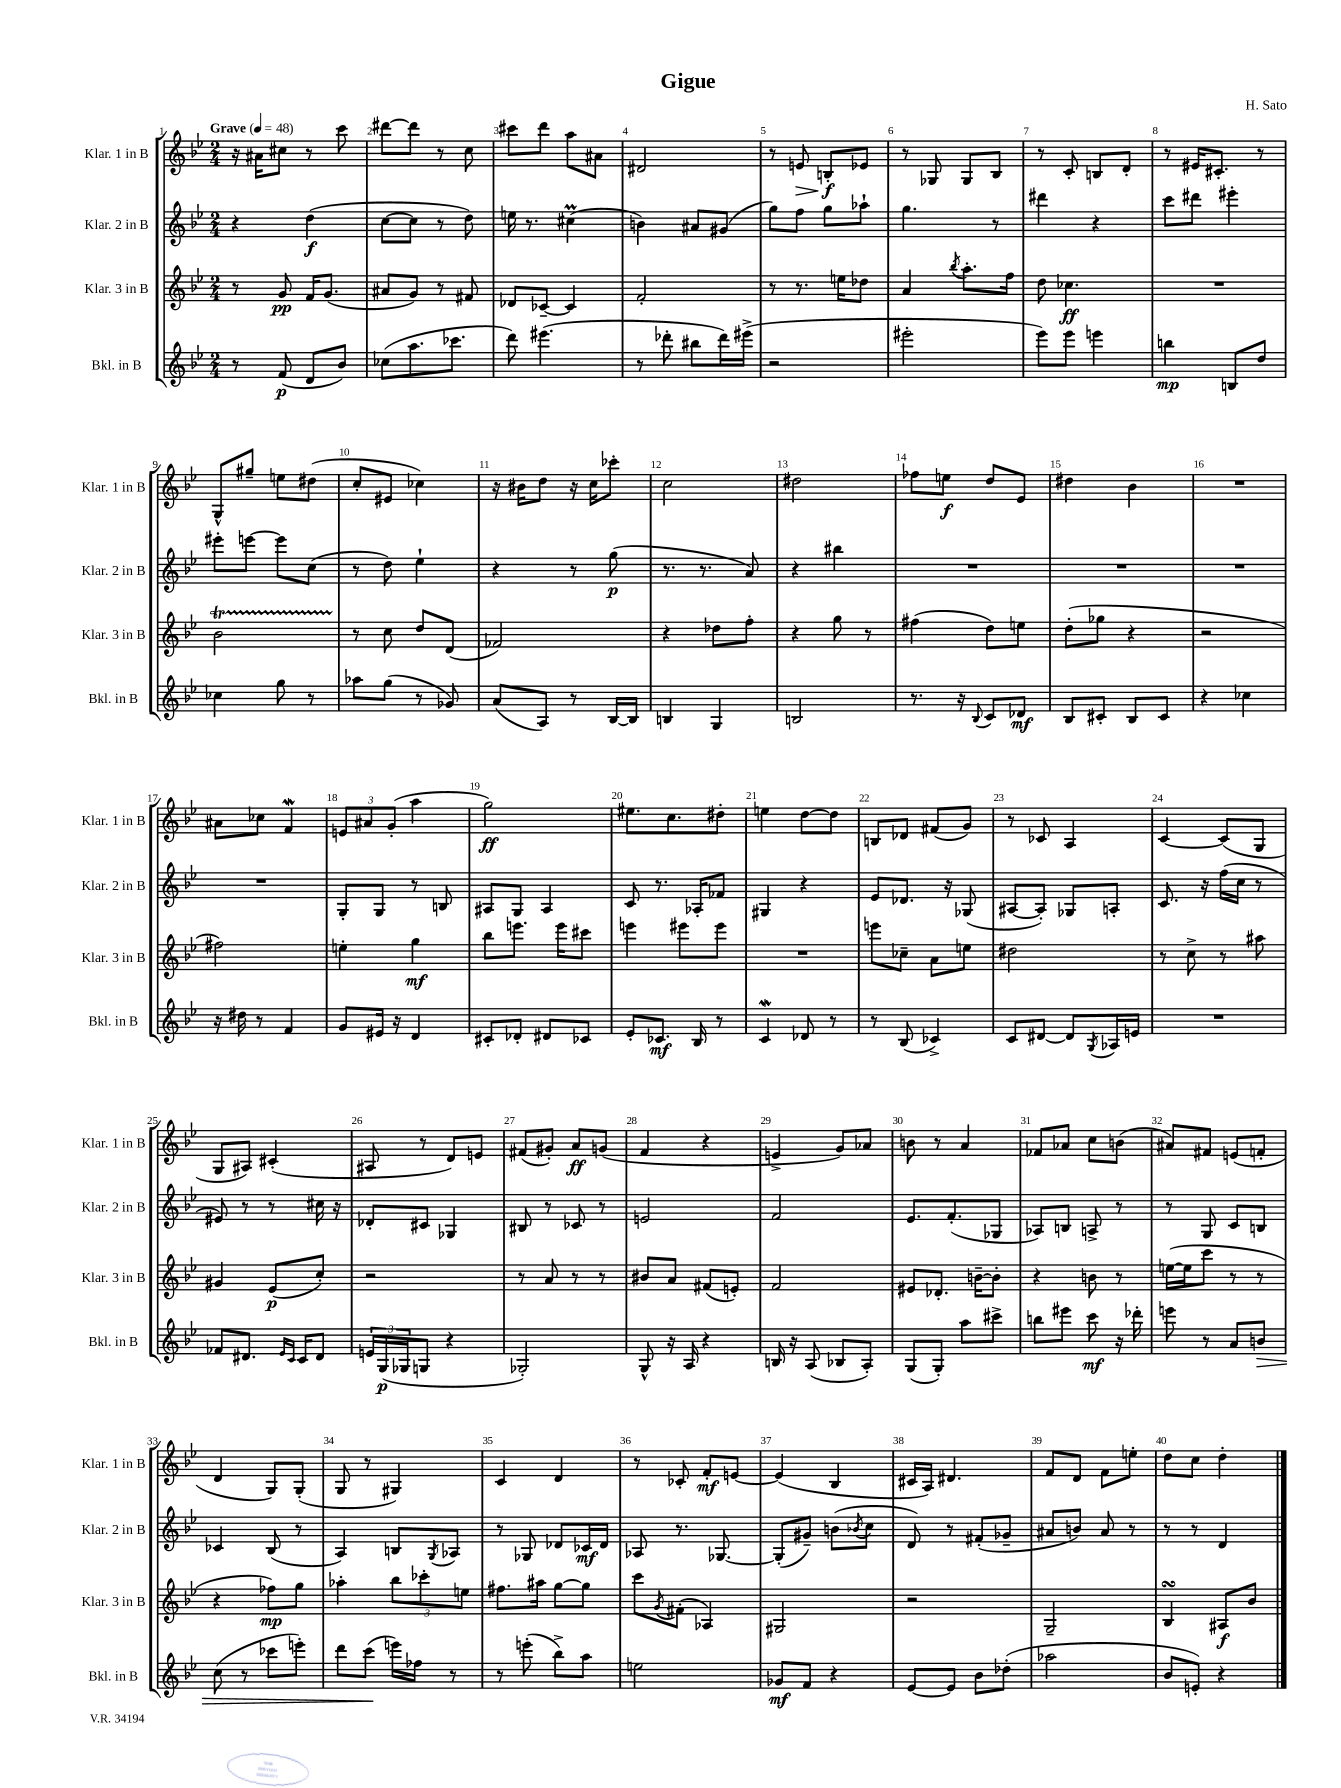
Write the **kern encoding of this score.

**kern	**kern	**kern	**kern
*staff4	*staff3	*staff2	*staff1
*clefG2	*clefG2	*clefG2	*clefG2
*k[b-e-]	*k[b-e-]	*k[b-e-]	*k[b-e-]
*M2/4	*M2/4	*M2/4	*M2/4
*MM48	*MM48	*MM48	*MM48
8r	8r	4r	16r
.	.	.	16a#\LK
(8f/	8g/	.	8cc#\J
8d/L	16f/LK	(4dd\	8r
.	(8.g/J	.	.
8b-/J)	.	.	8ccc\
=	=	=	=
(8cc-\L	8a#/L	[8cc\L	[8ddd#\L
8.aa\	8g/J)	8cc\]J	8ddd#\]J
.	8r	8r	8r
8.ccc-\J	.	.	.
.	8f#/	8dd\)	8cc\
=	=	=	=
8ddd\)	8d-/L	16ee\	8ccc#\L
.	.	8.r	.
(4.eee#\	[8c-~/J	.	8ddd\J
.	4c-/]	(4cc#\	8aa\L
.	.	.	8a#\J
=	=	=	=
8r	2f'/	4b\)	2d#/
8ddd-'\	.	.	.
8bb#\L	.	8a#/L	.
16ddd-\L)	.	(8g#/J	.
(16eee#^\JJ	.	.	.
=	=	=	=
2r	8r	8gg\L)	8r
.	8.r	8ff\J	8e/
.	.	8gg\L	8B'/L
.	16ee\LK	.	.
.	8dd-\J	8aa-`\J	8e-/J
=	=	=	=
2eee#'\	4a/	4.gg\	8r
.	.	.	8G-/
.	8qbb-/	.	.
.	8.aa'\L	.	8G-/L
.	.	8r	8B-/J
.	16ff\Jk	.	.
=	=	=	=
8eee-\L)	8dd\	4ddd#\	8r
8eee-\J	4.cc-\	.	8c'/
4eee\	.	4r	8B/L
.	.	.	8d'/J
=	=	=	=
4bb\	2r	8ccc\L	8r
.	.	8ddd#\J	16e#/LK
.	.	.	8.c#'/J
8B/L	.	4eee#'\	.
8dd/J	.	.	8r
=	=	=	=
4cc-\	2b-\	8eee#'\L	8G^^/L
.	.	[8eee\J	8gg#~/J
8gg\	.	8eee\]L	8ee\L
8r	.	(8cc\J	(8dd#\J
=	=	=	=
8aa-\L	8r	8r	8cc'/L
(8gg\J	8cc\	8dd\)	8e#/J
8r	8dd/L	4ee-`\	4cc-\)
8g-/)	(8d/J	.	.
=	=	=	=
(8a/L	2f-/)	4r	16r
.	.	.	16b#\LK
8A/J)	.	.	8dd\J
8r	.	8r	16r
.	.	.	16cc\LK
[16B-/LL	.	(8gg\	8ccc-'\J
16B-/]JJ	.	.	.
=	=	=	=
4B/	4r	8.r	2cc\
.	.	8.r	.
4G/	8dd-\L	.	.
.	8ff'\J	8a/)	.
=	=	=	=
2B/	4r	4r	2dd#\
.	8gg\	4bb#\	.
.	8r	.	.
=	=	=	=
8.r	(4ff#\	2r	8ff-\L
.	.	.	8ee\J
16r	.	.	.
8qqB-/	.	.	.
8c/L	8dd\L)	.	8dd/L
8d-/J	8ee\J	.	8e-/J
=	=	=	=
8B-/L	(8dd'\L	2r	4dd#\
8c#'/J	8gg-\J	.	.
8B-/L	4r	.	4b-\
8c#/J	.	.	.
=	=	=	=
4r	2r	2r	2r
4cc-\	.	.	.
=	=	=	=
16r	2ff#\)	2r	8a#\L
16dd#\	.	.	.
8r	.	.	8cc-\J
4f/	.	.	4f/
=	=	=	=
8g/L	4ee'\	8G'/L	12e/L
.	.	.	12a#/
16e#/Jk	.	8G/J	.
.	.	.	(12g'/J
16r	.	.	.
4d/	4gg\	8r	4aa\
.	.	8B/	.
=	=	=	=
8c#'/L	8bb-\L	8A#/L	2gg\)
8d-'/J	8.eee\J	8G/J	.
8d#/L	.	4A#/	.
.	16eee\LK	.	.
8c-/J	8ccc#\J	.	.
=	=	=	=
8e-'/L	4eee\	8c/	8.ee#\L
8.c-/J	.	8.r	.
.	.	.	8.cc\
.	8eee#\L	.	.
16B-/	.	16A-'/LK	.
8r	8eee#\J	8f-/J	8dd#'\J
=	=	=	=
4c/	2r	4G#/	4ee\
8d-/	.	4r	[8dd\L
8r	.	.	8dd\]J
=	=	=	=
8r	8eee\L	8e-/L	8B/L
(8B-/	8cc-~\J	8.d-/J	8d-/J
4c-^/)	8a\L	.	(8f#/L
.	.	16r	.
.	8ee\J	(8G-/	8g/J)
=	=	=	=
8c/L	2dd#\	[8A#/L	8r
[8d#/J	.	8A#'/]J)	8c-/
8d#/]L	.	8G-/L	4A/
8qG/	.	.	.
16A-/L	.	8A'/J	.
16e/JJ	.	.	.
=	=	=	=
2r	8r	8.c/	[4c/
.	8cc^\	.	.
.	.	16r	.
.	8r	(16ff\LL	(8c/]L
.	.	16cc\JJ	.
.	8aa#\	8r	8G/J
=	=	=	=
8f-/L	4g#/	8e#/)	8G/L
8.d#/J	.	8r	8A#/J)
.	(8e-/L	8r	(4c#'/
16qqe-/LL	.	.	.
16qqc/JJ	.	.	.
16c/LK	.	.	.
8d#/J	8cc'/J)	16cc#\	.
.	.	16r	.
=	=	=	=
24e/LL	2r	8d-'/L	8A#/
(24G/	.	.	.
24G-/J	.	.	.
8G/J	.	8c#/J	8r
4r	.	4G-/	8d/L)
.	.	.	8e/J
=	=	=	=
2G-'/)	8r	8B#/	(8f#/L
.	8a/	8r	8g#'/J)
.	8r	8c-/	8a/L
.	8r	8r	(8g/J
=	=	=	=
8G^^/	8b#/L	2e/	4f/
16r	8a/J	.	.
16A/	.	.	.
4r	(8f#/L	.	4r
.	8e'/J)	.	.
=	=	=	=
16B/	2f/	2f/	4e^/
16r	.	.	.
(8A/	.	.	.
8B-/L	.	.	8g/L)
8A'/J)	.	.	8a-/J
=	=	=	=
(8G/L	8e#/L	8.e-/L	8b\
8G'/J)	8.d-'/J	.	8r
.	.	(8.f'/	.
8aa\L	.	.	4a/
.	[16b~\LK	.	.
8ccc#^\J	8b'\]J	8G-/J	.
=	=	=	=
8bb\L	4r	8A-/L)	8f-/L
8eee#\J	.	8B/J	8a-/J
8ccc\	8b\	8A^/	8cc\L
16r	8r	8r	(8b\J
16ddd-'\	.	.	.
=	=	=	=
8eee\	([16ee\LL	8r	8a#/L)
.	16ee\]J	.	.
8r	8ccc\J	8G/	8f#/J
8a/L	8r	8c/L	(8e/L
8b/J	8r	8B/J	8f'/J
=	=	=	=
(8cc\	4r	4c-/	4d/
8r	.	.	.
8ccc-\L	8ff-\L)	(8B-/	8G/L)
8eee'\J)	8gg\J	8r	(8G'/J
=	=	=	=
8ddd\L	4aa-'\	4A/)	8G/
(8ccc\J	.	.	8r
16eee\LL)	12bb-\L	8B/L	4G#/)
16ff-\JJ	.	.	.
.	12ccc-'\	.	.
.	.	8qG/	.
8r	.	8A-/J	.
.	12ee\J	.	.
=	=	=	=
8r	8.ff#\L	8r	4c/
(8eee'\	.	8G-/	.
.	16aa#\Jk	.	.
8bb-^\L)	[8gg\L	8d-/L	4d/
8aa\J	8gg\]J	16c-/L	.
.	.	16d-/JJ	.
=	=	=	=
2ee\	8ccc\L	8A-/	8r
.	8qg/	.	.
.	(8f#'\J	8.r	8c-'/
.	4A-/)	.	8f'/L
.	.	[8.G-/	.
.	.	.	[8e/J
=	=	=	=
8g-/L	2G#/	(8G-'/]L	(4e/]
8f/J	.	8g#~/J)	.
4r	.	(8b\L	4B-/
.	.	8qb-/	.
.	.	8cc\J	.
=	=	=	=
[8e-/L	2r	8d/)	16c#/LL
.	.	.	16A/JJ)
8e-/]J	.	8r	4.d#/
8b-\L	.	(8f#'/L	.
(8dd-'\J	.	8g-~/J	.
=	=	=	=
2aa-\	2G~/	8a#/L	8f/L
.	.	8b/J)	8d/J
.	.	8a#/	8f\L
.	.	8r	8ee'\J
=	=	=	=
8b-/L	4B-/	8r	8dd\L
8e'/J)	.	8r	8cc\J
4r	8A#/L	4d/	4dd'\
.	8b-/J	.	.
==	==	==	==
*-	*-	*-	*-
